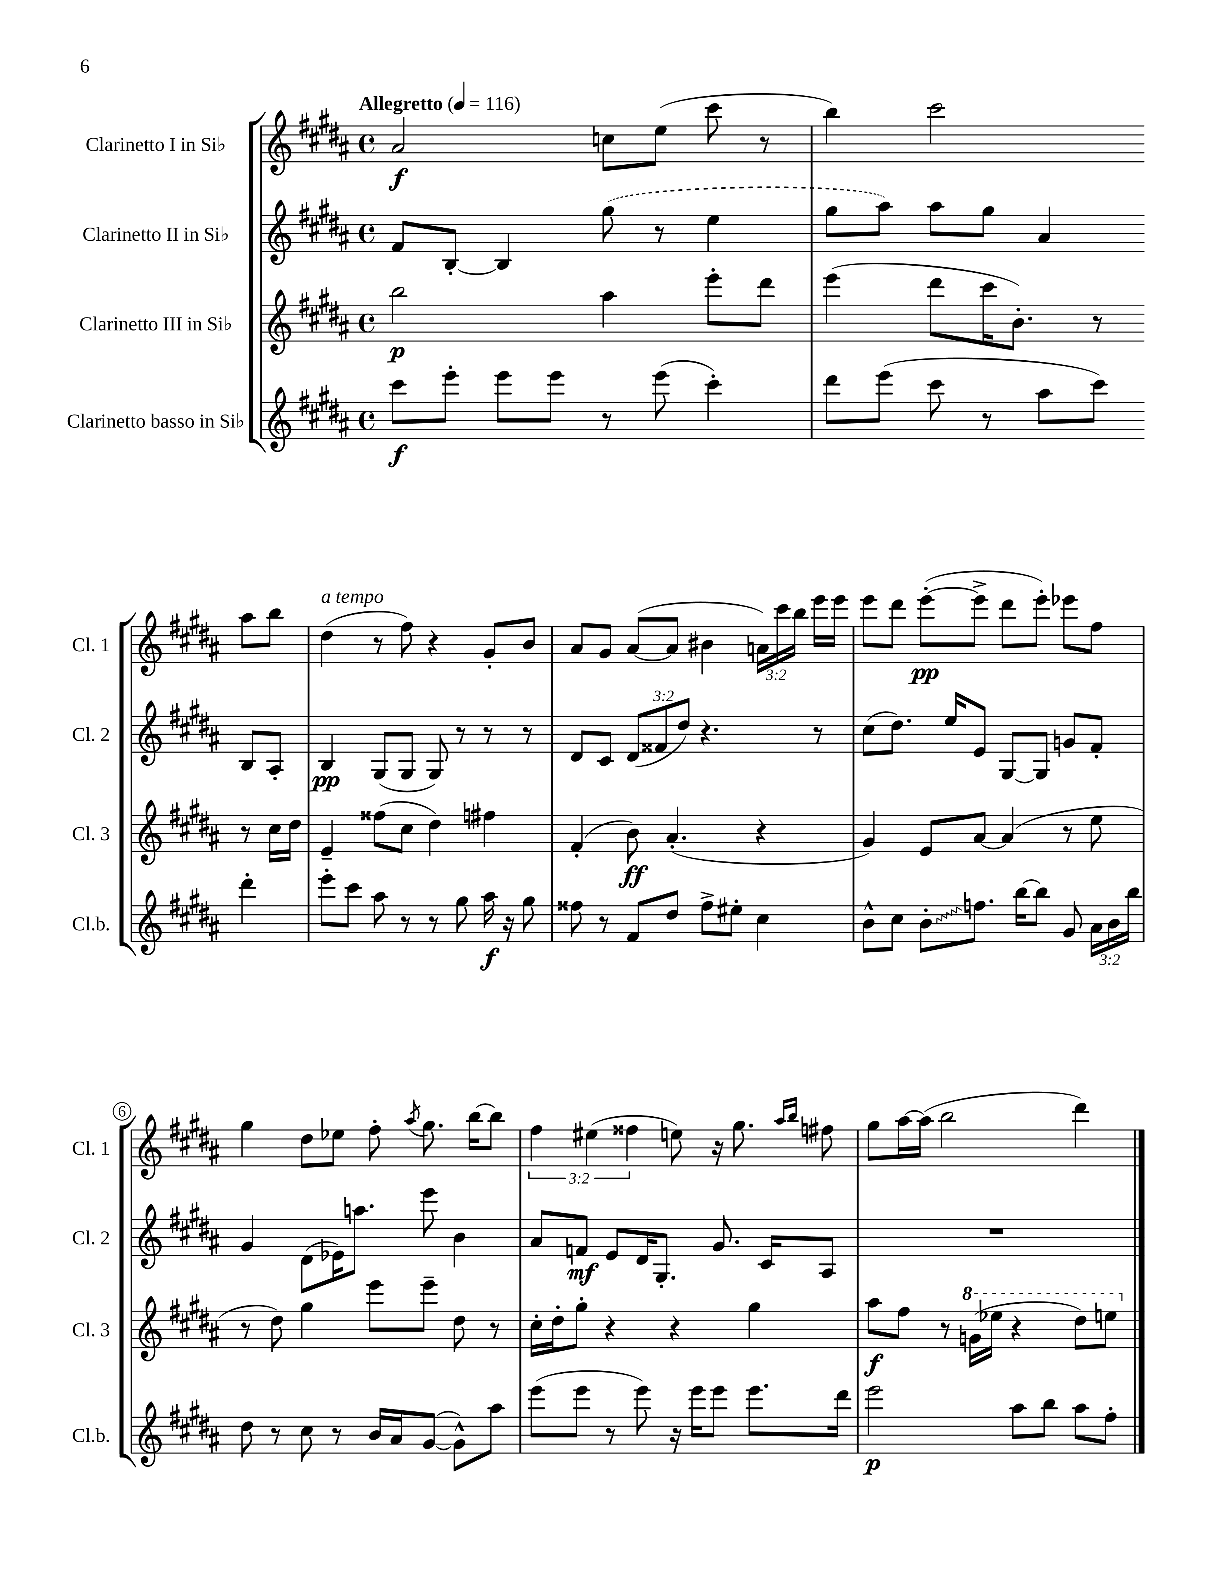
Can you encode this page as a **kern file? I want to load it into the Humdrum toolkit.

**kern	**kern	**kern	**kern
*staff4	*staff3	*staff2	*staff1
*clefG2	*clefG2	*clefG2	*clefG2
*k[f#c#g#d#a#]	*k[f#c#g#d#a#]	*k[f#c#g#d#a#]	*k[f#c#g#d#a#]
*M4/4	*M4/4	*M4/4	*M4/4
*met(c)	*met(c)	*met(c)	*met(c)
*MM116	*MM116	*MM116	*MM116
8ccc#\L	2bb\	8f#/L	2a#/
8eee'\J	.	[8B'/J	.
8eee\L	.	4B/]	.
8eee\J	.	.	.
8r	4aa#\	(8gg#\	8cc\L
(8eee\	.	8r	(8ee\J
4ccc#'\)	8eee'\L	4ee\	8ccc#\
.	8ddd#\J	.	8r
=	=	=	=
8ddd#\L	(4eee\	8gg#\L	4bb\)
(8eee\J	.	8aa#\J)	.
8ccc#\	8ddd#\L	8aa#\L	2ccc#\
8r	16ccc#\K	8gg#\J	.
.	8.b'\J)	.	.
8aa#\L	.	4a#/	.
8ccc#\J)	8r	.	.
4ddd#'\	8r	8B/L	8aa#\L
.	16cc#\LL	8A#'/J	8bb\J
.	16dd#\JJ	.	.
=	=	=	=
8eee'\L	4e~/	4B/	(4dd#\
8ccc#\J	.	.	.
8aa#\	(8ff##\L	(8G#/L	8r
8r	8cc#\J	8G#/J	8ff#\)
8r	4dd#\)	8G#/)	4r
8gg#\	.	8r	.
16aa#\	4ff#\	8r	8g#'/L
16r	.	.	.
8gg#\	.	8r	8b/J
=	=	=	=
8ff##\	(4f#'/	8d#/L	8a#/L
8r	.	8c#/J	8g#/J
8f#/L	8b\)	(12d#/L	([8a#/L
.	.	12f##/	.
8dd#/J	(4.a#'/	.	8a#/]J
.	.	12dd#/J)	.
8ff##^\L	.	4.r	4b#\
8ee#'\J	.	.	.
4cc#\	4r	.	24a\LL)
.	.	.	24ccc#\
.	.	.	24bb\JJ
.	.	8r	16eee\LL
.	.	.	16eee\JJ
=	=	=	=
8b^^\L	4g#/)	(8cc#\L	8eee\L
8cc#\J	.	8.dd#\J)	8ddd#\J
8b'\L	8e/L	.	([8eee'\L
.	.	16ee/LK	.
8.ff\J	[8a#/J	8e/J	8eee^\]J
.	(4a#/]	[8G#/L	8ddd#\L
[16bb\LK	.	.	.
8bb\]J	.	8G#/]J	8eee'\J)
8g#/	8r	8g/L	8eee-\L
24a#\LL	8ee\	8f#'/J	8ff#\J
24b\	.	.	.
24bb\JJ	.	.	.
=	=	=	=
8dd#\	8r	4g#/	4gg#\
8r	8dd#\)	.	.
8cc#\	4gg#\	(8d#\L	8dd#\L
8r	.	16e-\K)	8ee-\J
.	.	8.aa\J	.
16b/LL	8eee\L	.	8ff#'\
16a#/J	.	.	.
.	.	.	8qaa#/
([8g#/J	8eee~\J	8eee\	8.gg#\
8g#^^\]L)	8dd#\	4b\	.
.	.	.	[16bb\LK
8aa#\J	8r	.	8bb\]J
=	=	=	=
(8eee\L	16cc#'\LL	8a#/L	6ff#\
.	16dd#'\J	.	.
8eee\J	8gg#'\J	8f/J	.
.	.	.	(6ee#\
8r	4r	8e/L	.
.	.	.	6ff##\
8eee\)	.	16d#/K	.
.	.	8.G#'/J	.
16r	4r	.	8ee\)
16eee\LK	.	.	.
8eee\J	.	8.g#/	16r
.	.	.	8.gg#\
8.eee\L	4gg#\	.	.
.	.	16c#/LK	.
.	.	.	16qqaa#/LL
.	.	.	16qqbb/JJ
.	.	8A#/J	8ff#\
16ddd#\Jk	.	.	.
=	=	=	=
2eee\	8aa#\L	1r	8gg#\L
.	8ff#\J	.	[16aa#\L
.	.	.	(16aa#\]JJ
.	8r	.	2bb\
.	(16gg\LL	.	.
.	16eee-\JJ	.	.
8aa#\L	4r	.	.
8bb\J	.	.	.
8aa#\L	8ddd#\L)	.	4ddd#\)
8ff#'\J	8eee\J	.	.
==	==	==	==
*-	*-	*-	*-
